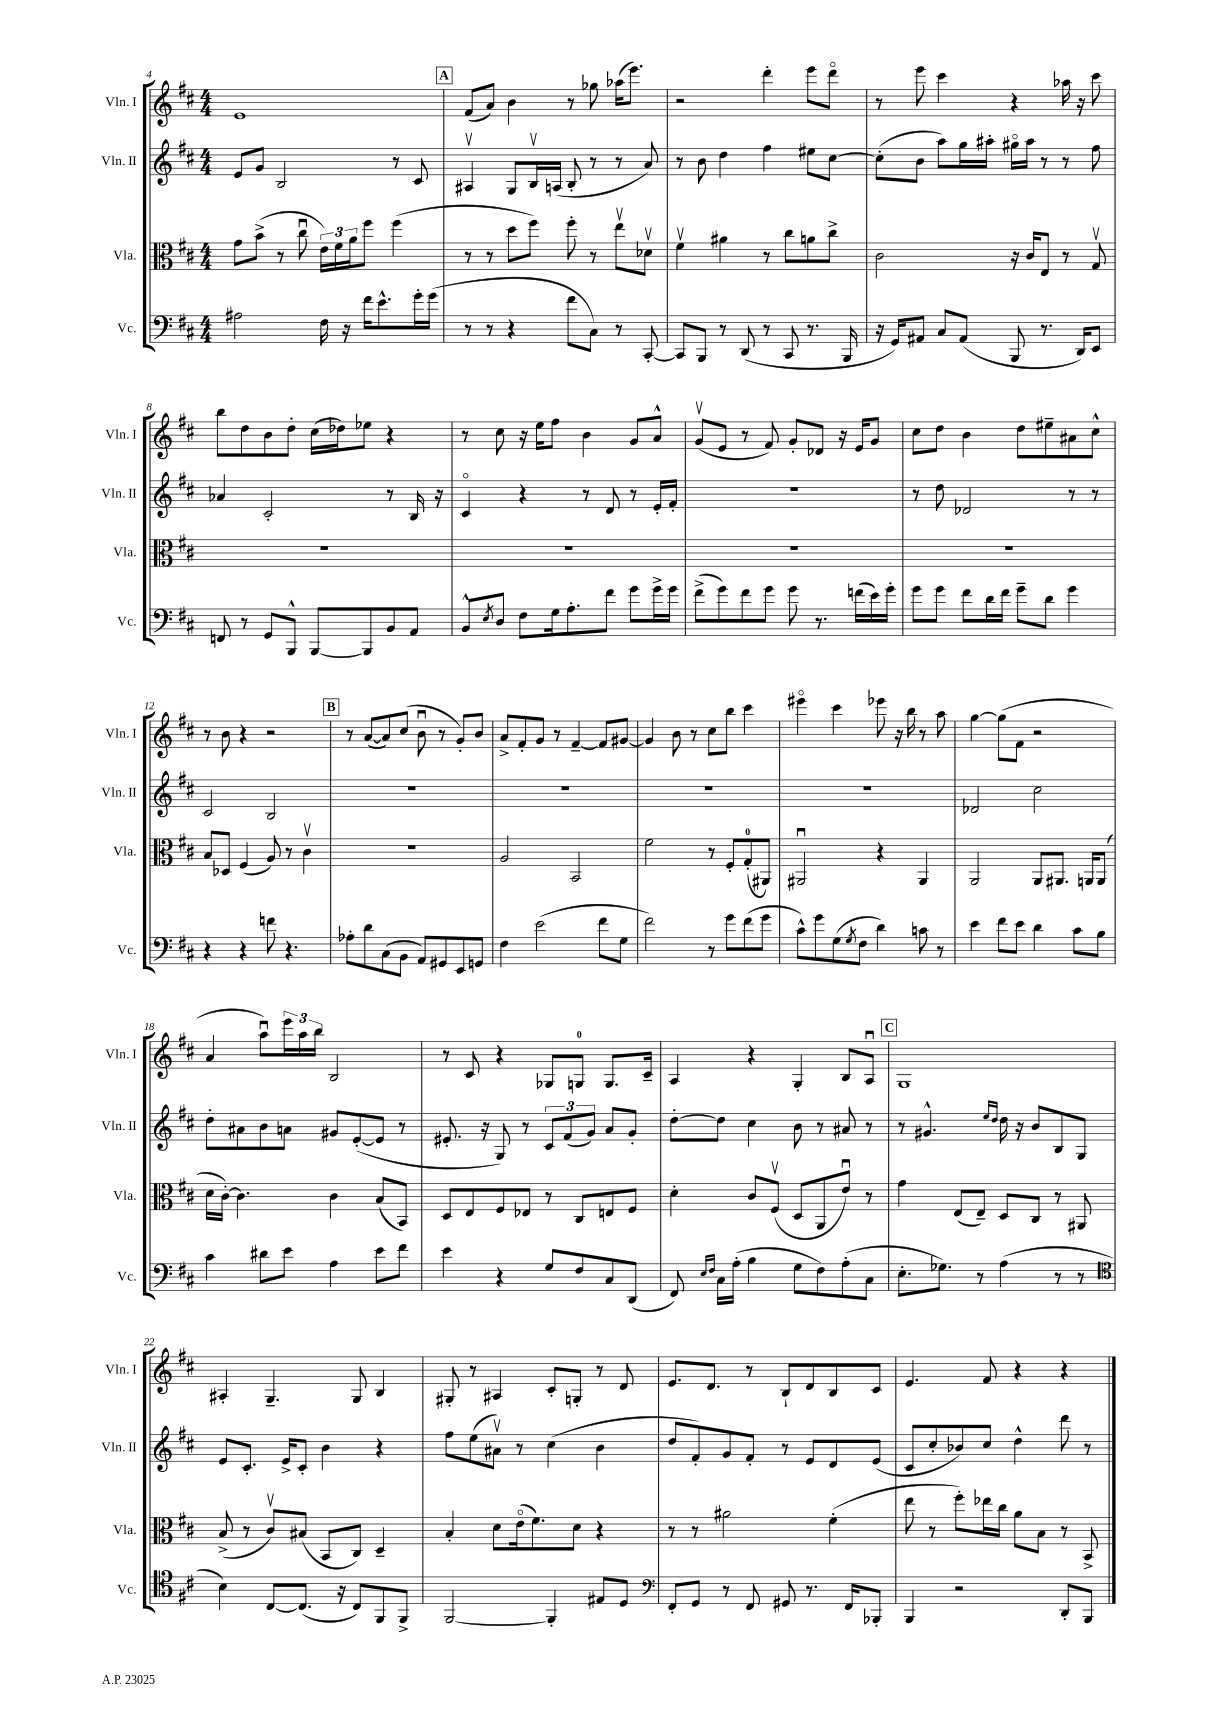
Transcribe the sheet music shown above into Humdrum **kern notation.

**kern	**kern	**kern	**kern
*part4	*part3	*part2	*part1
*staff4	*staff3	*staff2	*staff1
*I"Vc.	*I"Vla.	*I"Vln. II	*I"Vln. I
*I'Vc.	*I'Vla.	*I'Vln. II	*I'Vln. I
*clefF4	*clefC3	*clefG2	*clefG2
*k[f#c#]	*k[f#c#]	*k[f#c#]	*k[f#c#]
*M4/4	*M4/4	*M4/4	*M4/4
=4	=4	=4	=4
2A#X\	8g\L	8e/L	1e
.	(8b^\J	8g/J	.
.	8r	2B/	.
.	8cc#u\	.	.
16F#\	24e\LL)	.	.
.	24f#\	.	.
16r	.	.	.
.	24a\J	.	.
16f#\KL	8ff#\J	.	.
8.e^^\	.	.	.
.	(4ff#\	8r	.
16g'\L	.	8c#/	.
(16g\JJ	.	.	.
!!LO:REH:place=s1:t=A
=5	=5	=5	=5
8r	8r	4A#Xv/	(8f#/L
8r	8r	.	8a/J)
4r	8dd\L	8G/L	4b\
.	8ff#\J)	16Bv/L	.
.	.	(16An/JJ	.
8f#\L	8ff#'\	8B'/	8r
8C#\J)	8r	8r	8gg-X\
8r	8eev\L	8r	(16aa-X\KL
.	.	.	8.eee\J)
[8CC#'/	8d-Xv\J	8a/)	.
=6	=6	=6	=6
8CC#/L]	4f#v\	8r	2r
8BBB/J	.	8b\	.
8r	4a#X\	4dd\	.
(8DD/	.	.	.
8r	8r	4ff#\	4ddd'\
8CC#/	8cc#\L	.	.
8.r	8an\	8ee#X\L	8eee\L
.	8cc#^\J	[8cc#\J	8ddd\J
16BBB/	.	.	.
=7	=7	=7	=7
16r	2c#\	(8cc#'\L]	8r
16GG/KL)	.	.	.
8AA#X/J	.	8b\J	8eee\
8C#/L	.	8aa\L)	4ccc#\
(8AA#/J	.	16gg\L	.
.	.	16aa#X'\JJ	.
8BBB/	16r	16gg#X\LL	4r
.	16c#/KL	16aa#\JJ	.
8.r	8E/J	8r	.
.	8r	8r	16aa-X\
16DD/KL)	.	.	16r
8EE/J	8Gv/	8ff#\	8ccc#\
!!LO:LB:g=z
=8	=8	=8	=8
8FFn/	1r	4a-X/	8bb\L
8r	.	.	8dd\
8GG/L	.	2c#'/	8b\
8BBB^^/J	.	.	8dd'\J
[8BBB/L	.	.	(16cc#\LL
.	.	.	16dd-X\J)
8BBB/]	.	.	8ee-X\J
8BB/	.	8r	4r
8AA/J	.	16B/	.
.	.	16r	.
=9	=9	=9	=9
8BB^^/L	1r	4c#/	8r
8qE/	.	.	.
8D/J	.	.	8cc#\
8F#\L	.	4r	16r
.	.	.	16ee\KL
16G\k	.	.	8ff#\J
8.A'\	.	.	.
.	.	8r	4b\
8f#\J	.	8d/	.
8g\L	.	8r	8g/L
16g^\L	.	16e'/LL	8a^^/J
16g\JJ	.	16f#'/JJ	.
=10	=10	=10	=10
(8f#^\L	1r	1r	(8gv/L
8g\)	.	.	8e/J
8f#\	.	.	8r
8g\J	.	.	8f#/)
8g\	.	.	8g'/L
8.r	.	.	8d-X/J
.	.	.	16r
(16fn\LL	.	.	16e/KL
16e\)	.	.	8g/J
16g'\JJ	.	.	.
=11	=11	=11	=11
8g\L	1r	8r	8cc#\L
8g\J	.	8dd\	8dd\J
8f#\L	.	2d-X/	4b\
16d\L	.	.	.
16f#\JJ	.	.	.
8g~\L	.	.	8dd\L
8d\J	.	.	8ee#X~\
4g\	.	8r	8a#X\
.	.	8r	8cc#^^\J
!!LO:LB:g=z
=12	=12	=12	=12
4r	8B/L	2c#/	8r
.	8D-X/J	.	8b\
4r	(4F#/	.	4r
8fn\	8A/)	2B/	2r
4.r	8r	.	.
.	4c#v\	.	.
!!LO:REH:place=s1:t=B
=13	=13	=13	=13
8A-X'\L	1r	1r	8r
8d\	.	.	([8a/L
(8C#\	.	.	8a/])
8BB\J	.	.	(8cc#/J
8AA/L)	.	.	8bu\
8GG#X/	.	.	8r
8EE/	.	.	8g'/L)
8GGn/J	.	.	8b/J
=14	=14	=14	=14
4F#\	2A/	1r	8a^/L
.	.	.	8f#'/
(2e\	.	.	8g/J
.	.	.	8r
.	2BB/	.	[4f#~/
8f#\L	.	.	8f#/L]
8G\J	.	.	[8g#X/J
=15	=15	=15	=15
2f#\)	2f#\	1r	4g#/]
.	.	.	8b\
.	.	.	8r
8r	8r	.	8cc#\L
8g\L	8F#'/L	.	8bb\J
(8f#\	(8G'/	.	4ccc#\
8g\J	8AA#X/J)	.	.
=16	=16	=16	=16
8c#^^\L)	2AA#Xu/	1r	4eee#X\
8g\	.	.	.
(8G\	.	.	4ccc#\
8qG/	.	.	.
8F#\J	.	.	.
4d\)	4r	.	8eee-X\
.	.	.	16r
.	.	.	16bb\
8cn\	4AA#/	.	8r
8r	.	.	8aa\
=17	=17	=17	=17
4e\	2AA/	2d-X/	[4gg\
8f#\L	.	.	(8gg\L]
8e\J	.	.	8f#\J
4d\	8AA/L	2cc#\	2r
.	8.AA#X/J	.	.
8c#\L	.	.	.
.	16AAn/KL	.	.
8B\J	(8AA/J	.	.
!!LO:LB:g=z
=18	=18	=18	=18
4c#\	16d\LL	8dd'\L	4a/
.	[16c#'\JJ)	.	.
.	4.c#\]	8a#X\	.
8d#X\L	.	8b\	8aau\L)
8e\J	.	8an\J	24eee\L
.	.	.	24aa\
.	.	.	24bb\JJ
4A\	4c#\	8g#X/L	2B/
.	.	([8e'/	.
8e\L	(8B/L	8e/J]	.
8f#\J	8BB/J)	8r	.
=19	=19	=19	=19
4e\	8D/L	8.e#X'/	8r
.	8E/	.	8c#/
.	.	16r	.
4r	8F#/	8G/)	4r
.	8E-X/J	8r	.
8G/L	8r	12c#/L	8G-X/L
.	.	(12f#/	.
8F#/	8C#/L	.	8Gn/J
.	.	12g/J)	.
8C#/	8En/	8a/L	8.G/L
(8DD/J	8F#/J	8g'/J	.
.	.	.	16c#~/Jk
=20	=20	=20	=20
8FF#/)	4d'\	[8dd'\L	4A/
16qqE/LL	.	.	.
16qqF#/JJ	.	.	.
16C#\LL	.	8dd\J]	.
(16A'\JJ	.	.	.
4B\	8c#/L	4cc#\	4r
.	(8F#v/J	.	.
8G\L	8D/L	8b\	4G'/
8F#\)	8AA/	8r	.
(8A'\	8eu/J)	8a#X/	8B/L
8C#\J	8r	8r	8Au/J
!!LO:REH:place=s1:t=C
=21	=21	=21	=21
8.E'\L	4g\	8r	1G
.	.	4.g#X^^/	.
8.G-X\J)	.	.	.
.	(8E/L	.	.
8r	8E~/J)	.	.
.	.	16qqee/LL	.
.	.	16qqdd/JJ	.
(4A\	8D/L	16dd\	.
.	.	16r	.
.	8C#/J	8b/L	.
8r	8r	8B/	.
8r	8AA#X/	8G/J	.
!!LO:LB:g=z
=22	=22	=22	=22
*clefC4	*	*	*
4B\)	(8B^/	8e/L	4A#X'/
.	8r	8.c#'/J	.
[8C#/L	8c#v/L)	.	4.G~/
.	.	16e^/KL	.
(8.C#/J]	(8B#X/J	8c#'/J	.
.	8BB/L	4b\	.
16r	.	.	.
8C#/L)	8C#/J)	.	8G/
8FF#/	4D~/	4r	4B/
8FF#^/J	.	.	.
=23	=23	=23	=23
[2FF#/	4B'/	8ff#\L	8G#X'/
.	.	(8ee\	8r
.	8d\L	8a#Xv\J)	4A#X/
.	(16e\k	8r	.
.	8.f#\)	.	.
4FF#'/]	.	(4cc#\	8c#'/L
.	8d\J	.	8Gn'/J
8E#X/L	4r	4b\	8r
8D/J	.	.	8d/
=24	=24	=24	=24
*clefF4	*	*	*
8FF#'/L	8r	8dd/L	8.e/L
8GG/J	8r	8f#'/)	.
.	.	.	8.d/J
8r	2a#X\	8g/	.
8FF#/	.	8f#'/J	8r
8GG#X/	.	8r	8B`/L
8.r	.	8e/L	8d/
.	(4f#'\	8d/	8B/
16FF#/KL	.	.	.
8BBB-X'/J	.	(8e/J	8c#/J
=25	=25	=25	=25
4BBB/	8ee\	8c#/L	4.e/
.	8r	8cc#'/	.
2r	8ff#'\L)	8b-X/)	.
.	16ee-X\L	8cc#/J	8f#/
.	16cc#\JJ	.	.
.	8a\L	4dd^^\	4r
.	8B\J	.	.
8DD'/L	8r	8ddd\	4r
8BBB/J	8BB^/	8r	.
==	==	==	==
*-	*-	*-	*-
